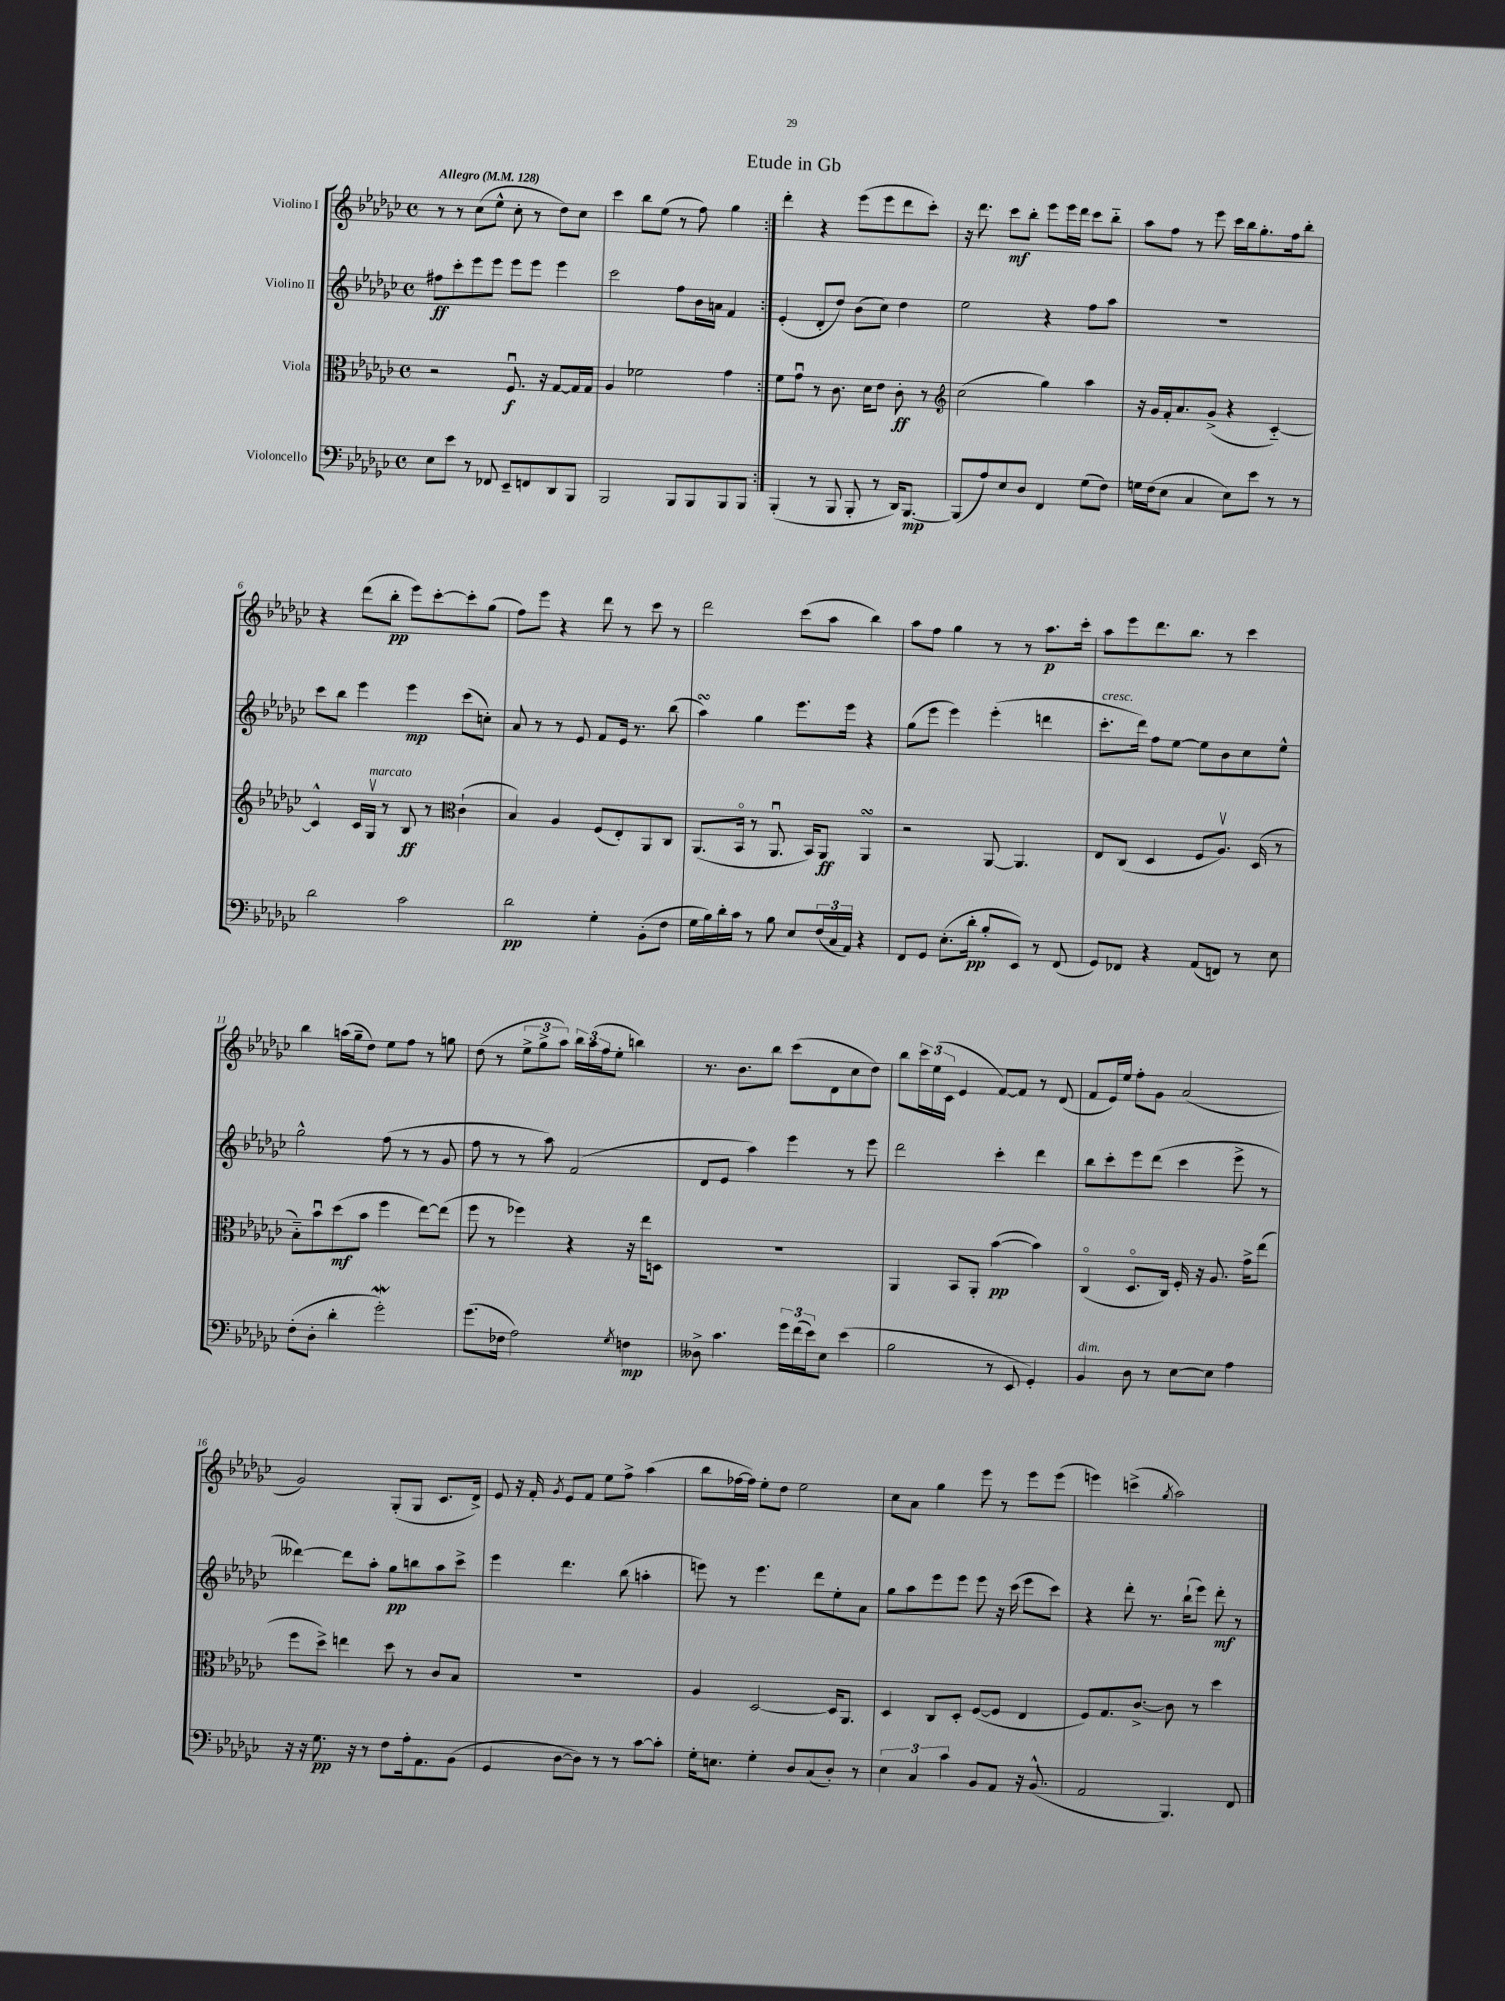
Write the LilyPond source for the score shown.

\header { title = "Etude in Gb" }
<<
\new StaffGroup <<
\new Staff = "s0" \with { instrumentName = "Violino I" } {
    \clef treble \key ges \major \defaultTimeSignature \time 4/4 \tempo "Allegro" 4 = 128
    \repeat volta 2 { r8 r8 ces''8( ees''8-^ ces''8-. r8 des''8) ces''8 |
    ces'''4 bes''8 ees''8( r8 f''8) ges''4 | }
    des'''4-. r4 ees'''8( ees'''8 des'''8 ces'''8-.) |
    r16 des'''8. ces'''8\mf bes''8-. ees'''8 ees'''16 des'''16 ces'''8 bes''8-_ |
    aes''8 f''8 r8 ees'''8 ces'''16 bes''16 ges''8.-. f''16 bes''8-. |
    r4 des'''8( bes''8-.\pp ees'''8) ces'''8~-. ces'''8-. ges''8( |
    f''8) ees'''8 r4 des'''8 r8 ces'''8 r8 |
    des'''2 ces'''8( aes''8 bes''4) |
    aes''8 f''8 ges''4 r8 r8 aes''8.\p ces'''16-. |
    aes''8 ees'''8 des'''8. bes''8. r8 ces'''4 |
    bes''4 a''16( ges''16-- des''8) ees''8 f''8 r8 g''8 |
    des''8( r8 \tuplet 3/2 { ees''8-> ges''8-> aes''8) } \tuplet 3/2 { bes''16 aes''16( f''16 } ees''8-. b''4) |
    r8. bes'8. bes''8 ces'''8( des'8 ces''8 des''8) |
    bes''8 \tuplet 3/2 { ces'''16 ees''16( ces'16 } ees'4 f'8~) f'8 r8 des'8( |
    f'8 ees'16) ees''16 f''8-. ges'8 aes'2( |
    ges'2) ges8-.( ges8 ces'8. des'16->) |
    ees'8 r16 f'16-. \acciaccatura { ges'8 } ees'8 f'8 ees''8 f''8-> aes''4( |
    bes''8 fes''16~ fes''16) ees''8-. des''8 ees''2 |
    ces''8 aes'8 ges''4 ees'''8 r8 ees'''8 ees'''8( |
    e'''4) c'''4->( \acciaccatura { ges''8 } aes''2) \bar "|." |
}
\new Staff = "s1" \with { instrumentName = "Violino II" } {
    \clef treble \key ges \major \defaultTimeSignature \time 4/4
    \repeat volta 2 { fis''8\ff ces'''8-. ees'''8 ees'''8 ees'''8 ees'''8 ees'''4 |
    ces'''2 f''8 bes'16 a'16 f'4 | }
    ees'4-.( des'8-. des''8) bes'8( ces''8) des''4 |
    ees''2 r4 f''8 aes''8 |
    R1 |
    ces'''8 bes''8 ees'''4 ees'''4\mp ces'''8( c''8-.) |
    aes'8 r8 r8 ees'8 f'8 ees'16 r8. bes''8( |
    aes''4\turn) ges''4 ees'''8. ees'''16 r4 |
    ges''8( ees'''8 ees'''4) ees'''4-.( d'''4 |
    ces'''8.-.^\markup { \italic "cresc." } des'''16) f''8 ees''8~ ees''8 bes'8 ces''8 ees''8-^ |
    ges''2-^ f''8( r8 r8 ges'8 |
    f''8 r8 r8 aes''8) f'2( |
    des'8 ees'8 aes''4) ees'''4 r8 ees'''8 |
    des'''2 ces'''4-. des'''4 |
    bes''8 ces'''8-. ees'''8 des'''8( ces'''4 ees'''8-> r8 |
    deses'''4~) deses'''8 aes''8-. ges''8\pp b''8 aes''8 ces'''8-> |
    ees'''4 des'''4. bes''8( a''4-. |
    e'''8) r8 e'''4. des'''8 ees''8-. aes'8 |
    ges''8 aes''8 ees'''8 ees'''8 ees'''8 r16 ces'''16( ees'''8 ces'''8) |
    r4 des'''8-. r8. bes''16-!( ees'''8) des'''8-.\mf r8 \bar "|." |
}
\new Staff = "s2" \with { instrumentName = "Viola" } {
    \clef alto \key ges \major \defaultTimeSignature \time 4/4
    \repeat volta 2 { r2 f8.\downbow\f r16 ges8~ ges16 ges16 |
    aes4 fes'2 ges'4 | }
    f'8 ges'8\downbow r8 ces'8. des'16 ees'8 ces'8-.\ff r8 |
    \clef treble ces''2( ges''4) aes''4 |
    r16 ges'16 f'16-. aes'8. ges'8->( r4 ces'4~-_) |
    ces'4-^ ces'16 ges16\upbow^\markup { \italic "marcato" } r8 bes8\ff r8 \clef alto ces'4-!( |
    bes4) aes4 f8( ees8-.) aes,8 ces8 |
    aes,8.( bes,16\flageolet r8 aes,8.\downbow bes,16) aes,8\ff aes,4\turn |
    r2 aes,8~ aes,4. |
    ees8 ces8( des4 f8 aes8.\upbow) des16( r8 |
    bes8-_) bes'8\downbow des''8\mf( bes'8 f''4 ees''8~) ees''8( |
    f''8 r8 fes''4) r4 r16 ees''16 d8 |
    R1 |
    aes,4 bes,8 aes,8-. bes'4~\pp( bes'4) |
    ces4\flageolet( des8.\flageolet ces16) f16-. r16 aes8. ges'16-> ees''8( |
    f''8 des''8->) e''4 des''8 r8 ces'8 bes8 |
    R1 |
    aes4 des2~ des16 aes,8. |
    des4 ces8 des8-. f8~( f8 ees4 |
    f8) ges8. ces'8.~-> ces'8 r8 des''4 \bar "|." |
}
\new Staff = "s3" \with { instrumentName = "Violoncello" } {
    \clef bass \key ges \major \defaultTimeSignature \time 4/4
    \repeat volta 2 { ees8 ees'8 r8 fes,8 ees,8-- f,8 des,8 bes,,8 |
    bes,,2 bes,,8 bes,,8 bes,,8 bes,,8 | }
    bes,,4-.( r8 bes,,8 bes,,8-. r8 des,16) bes,,8.~\mp |
    bes,,8( aes8) ees8 des8 f,4 ges8( f8) |
    g16 f16( ees8 ces4 ees8) ees'8 r8 r8 |
    des'2 ces'2 |
    des'2\pp ges4-. bes,8-.( f8 |
    ges16 bes16) des'16-. ces'16 r8 bes8 ees8 \tuplet 3/2 { f16( ces16 aes,16) } r4 |
    f,8 ges,8 ees8.-.( des'16-.\pp bes8-. ees,8) r8 f,8( |
    ges,8) fes,8 r4 aes,8( f,8) r8 ees8 |
    f8-.( des8-. des'4-. ges'2-.\mordent) |
    ges'8.( fes16 aes2) \acciaccatura { ges8 } f4\mp |
    deses8-> ces'4. \tuplet 3/2 { ges'16 f'16( ees'16) } ees8 ees'4( |
    bes2 r8 ees,8 ges,4-.) |
    bes,4^\markup { \italic "dim." } des8 r8 ees8~ ees8 aes4 |
    r16 r16 ges8.\pp r16 r8 f8 aes16-. aes,8. bes,8( |
    ges,4 des8~ des8) r8 r8 ces'8~ ces'8-. |
    ges16-. e8. ges4-. des8 ces8( des8-.) r8 |
    \tuplet 3/2 { ees4 ces4 ces'4 } bes,8 aes,8 r16 bes,8.-^( |
    aes,2 bes,,4.) f,8 \bar "|." |
}
>>
>>
